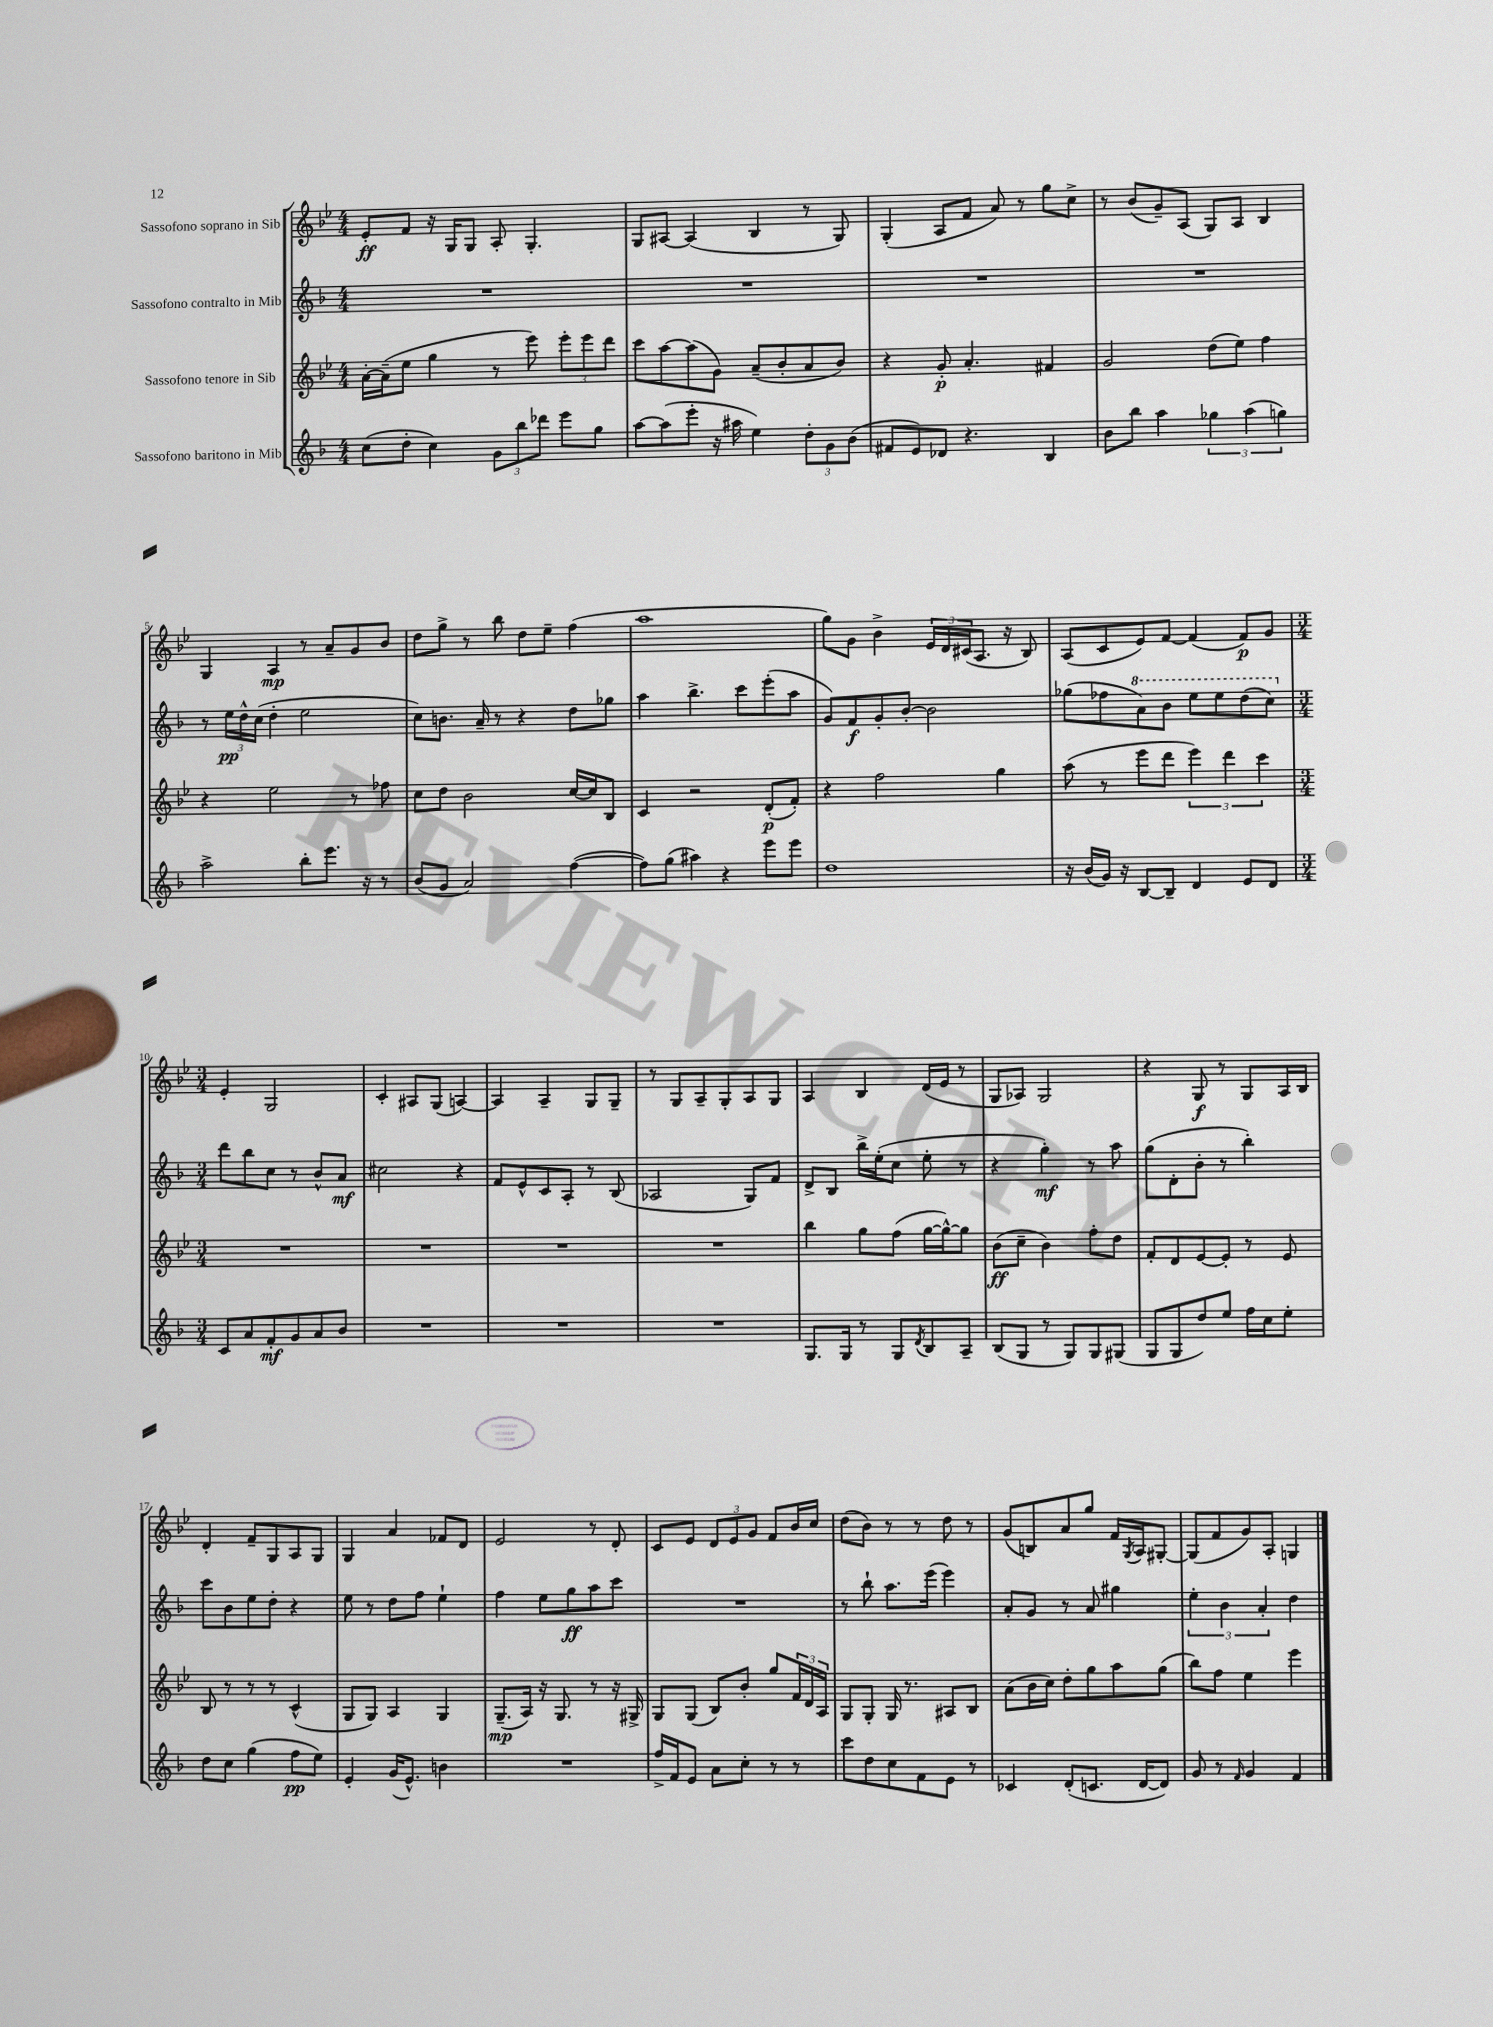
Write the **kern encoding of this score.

**kern	**dynam	**kern	**dynam	**kern	**dynam	**kern	**dynam
*part4	*part4	*part3	*part3	*part2	*part2	*part1	*part1
*staff4	*staff4	*staff3	*staff3	*staff2	*staff2	*staff1	*staff1
*I"Sassofono baritono in Mib	*	*I"Sassofono tenore in Sib	*	*I"Sassofono contralto in Mib	*	*I"Sassofono soprano in Sib	*
*clefG2	*	*clefG2	*	*clefG2	*	*clefG2	*
*k[b-]	*	*k[b-e-]	*	*k[b-]	*	*k[b-e-]	*
*M4/4	*	*M4/4	*	*M4/4	*	*M4/4	*
=1	=1	=1	=1	=1	=1	=1	=1
(8cc\L	.	[16a'\LL	.	1r	.	8e-'/L	ff
.	.	(16a~\J]	.	.	.	.	.
8dd'\J	.	8ee-\J	.	.	.	8f/J	.
4cc\)	.	4gg\	.	.	.	16r	.
.	.	.	.	.	.	16G/KL	.
.	.	.	.	.	.	8G/J	.
12g\L	.	8r	.	.	.	8A'/	.
12bb-\	.	.	.	.	.	.	.
.	.	8eee-\)	.	.	.	4.G'/	.
12ddd-X\J	.	.	.	.	.	.	.
8eee\L	.	12eee-'\L	.	.	.	.	.
.	.	12eee-\	.	.	.	.	.
8gg\J	.	.	.	.	.	.	.
.	.	12ddd\J	.	.	.	.	.
=2	=2	=2	=2	=2	=2	=2	=2
[8aa\L	.	8ccc\L	.	1r	.	8G/L	.
(8aa\]	.	[8aa\	.	.	.	[8A#X/J	.
8eee'\J	.	(8aa\]	.	.	.	(4A#/]	.
16r	.	8g\J)	.	.	.	.	.
16aa#X\	.	.	.	.	.	.	.
4ee\)	.	(8a~/L	.	.	.	4B-/	.
.	.	8b-'/	.	.	.	.	.
12dd'\L	.	8a/	.	.	.	8r	.
12g\	.	.	.	.	.	.	.
.	.	8b-/J)	.	.	.	8G/)	.
(12b-\J	.	.	.	.	.	.	.
=3	=3	=3	=3	=3	=3	=3	=3
8f#X/L	.	4r	.	1r	.	(4G'/	.
8e/)	.	.	.	.	.	.	.
8d-X/J	.	8g'/	p	.	.	8A/L	.
4.r	.	4.a'/	.	.	.	8f/J	.
.	.	.	.	.	.	8a/)	.
.	.	.	.	.	.	8r	.
4B-/	.	4f#X/	.	.	.	8gg\L	.
.	.	.	.	.	.	8cc^\J	.
=4	=4	=4	=4	=4	=4	=4	=4
8b-\L	.	2g/	.	1r	.	8r	.
8bb-\J	.	.	.	.	.	(8b-/L	.
4aa\	.	.	.	.	.	8g~/)	.
.	.	.	.	.	.	(8A/J	.
6gg-X\	.	(8dd\L	.	.	.	8G/L)	.
.	.	8ee-\J)	.	.	.	8A/J	.
(6aa\	.	.	.	.	.	.	.
.	.	4ff\	.	.	.	4B-/	.
6ggn\)	.	.	.	.	.	.	.
!!LO:LB:g=z
=5	=5	=5	=5	=5	=5	=5	=5
2aa^\	.	4r	.	8r	.	4G/	.
.	.	.	.	24ee\LL	pp	.	.
.	.	.	.	24dd^^\	.	.	.
.	.	.	.	(24cc\JJ	.	.	.
.	.	2ee-\	.	4dd'\	.	4A/	mp
8bb-'\L	.	.	.	2ee\	.	8r	.
8.eee\J	.	.	.	.	.	8a~/L	.
.	.	8r	.	.	.	8g/	.
16r	.	.	.	.	.	.	.
8r	.	8ff-X\	.	.	.	8b-/J	.
=6	=6	=6	=6	=6	=6	=6	=6
(8b-/L	.	8cc\L	.	8cc\L)	.	8dd\L	.
8g/J	.	8dd\J	.	8.bn\J	.	8gg^\J	.
2a/)	.	2b-\	.	.	.	8r	.
.	.	.	.	16a~/	.	.	.
.	.	.	.	8r	.	8bb-\	.
.	.	.	.	4r	.	8dd\L	.
.	.	.	.	.	.	8ee-~\J	.
([4ff\	.	[16cc/LL	.	8dd\L	.	(4ff\	.
.	.	16cc/J]	.	.	.	.	.
.	.	8B-/J	.	8gg-X\J	.	.	.
=7	=7	=7	=7	=7	=7	=7	=7
8ff\L])	.	4c/	.	4aa\	.	1aa	.
(8gg\J	.	.	.	.	.	.	.
4aa#X\)	.	2r	.	4.bb-^\	.	.	.
4r	.	.	.	.	.	.	.
.	.	.	.	8ccc\L	.	.	.
8eee\L	.	(8d'/L	p	(8eee'\	.	.	.
8eee\J	.	8f'/J)	.	8aa\J	.	.	.
=8	=8	=8	=8	=8	=8	=8	=8
1dd	.	4r	.	8g/L)	.	8gg\L)	.
.	.	.	.	8f/	f	8g\J	.
.	.	2ff\	.	8g'/	.	4b-^\	.
.	.	.	.	[8b-'/J	.	.	.
.	.	.	.	2b-\]	.	24e-/LL	.
.	.	.	.	.	.	24d/	.
.	.	.	.	.	.	(24c#X/J	.
.	.	.	.	.	.	8.A/J	.
.	.	4gg\	.	.	.	.	.
.	.	.	.	.	.	16r	.
.	.	.	.	.	.	8B-/)	.
=9	=9	=9	=9	=9	=9	=9	=9
16r	.	(8aa\	.	(8gg-X\L	.	(8A/L	.
(16b-/LL	.	.	.	.	.	.	.
16g/JJ)	.	8r	.	8ff-X\	.	8c/	.
16r	.	.	.	.	.	.	.
*	*	*	*	*8va	*	*	*
[8B-/L	.	8eee-\L	.	8aa\)	.	8e-/)	.
8B-~/J]	.	8ddd\J	.	8bb-\J	.	[8f/J	.
4d/	.	6eee-\)	.	8eee\L	.	(4f/]	.
.	.	.	.	8eee\	.	.	.
.	.	6ddd\	.	.	.	.	.
8e/L	.	.	.	(8ddd\	.	8f/L)	p
.	.	6ccc\	.	.	.	.	.
8d/J	.	.	.	8ccc\J)	.	8g/J	.
!!LO:LB:g=z
=10	=10	=10	=10	=10	=10	=10	=10
*M3/4	*	*M3/4	*	*M3/4	*	*M3/4	*
*	*	*	*	*X8va	*	*	*
8c/L	.	2.r	.	8ddd\L	.	4e-'/	.
8a/	.	.	.	8bb-\	.	.	.
8f'/	mf	.	.	8cc\J	.	2G/	.
8g/	.	.	.	8r	.	.	.
8a/	.	.	.	8b-^^/L	.	.	.
8b-/J	.	.	.	8a/J	mf	.	.
=11	=11	=11	=11	=11	=11	=11	=11
2.r	.	2.r	.	2cc#X\	.	4c'/	.
.	.	.	.	.	.	8A#X/L	.
.	.	.	.	.	.	(8G/J	.
.	.	.	.	4r	.	[4An/)	.
=12	=12	=12	=12	=12	=12	=12	=12
2.r	.	2.r	.	8f/L	.	4A/]	.
.	.	.	.	8e^^/	.	.	.
.	.	.	.	8c/	.	4A~/	.
.	.	.	.	8A'/J	.	.	.
.	.	.	.	8r	.	8G/L	.
.	.	.	.	(8B-/	.	8G~/J	.
=13	=13	=13	=13	=13	=13	=13	=13
2.r	.	2.r	.	2A-X/	.	8r	.
.	.	.	.	.	.	8G/L	.
.	.	.	.	.	.	8A~/	.
.	.	.	.	.	.	8G'/	.
.	.	.	.	8G/L)	.	8A/	.
.	.	.	.	8f/J	.	8G/J	.
=14	=14	=14	=14	=14	=14	=14	=14
8.G/L	.	4bb-\	.	8d^/L	.	4A/	.
.	.	.	.	8B-/J	.	.	.
16G/Jk	.	.	.	.	.	.	.
8r	.	8gg\L	.	16bb-^\LL	.	4B-/	.
.	.	.	.	(16ee'\J	.	.	.
8G/L	.	(8ff\J	.	8cc\J	.	.	.
8qd/	.	.	.	.	.	.	.
8B-/	.	[16gg\LL	.	8ee'\	.	(16d/LL	.
.	.	16gg^^\J_)	.	.	.	16e-/JJ	.
8A~/J	.	8gg\J]	.	8r	.	8r	.
=15	=15	=15	=15	=15	=15	=15	=15
(8B-/L	.	(8b-\L	ff	4r	.	8G/L	.
8G/J	.	8cc~\J	.	.	.	8A-X/J)	.
8r	.	4b-\)	.	4gg'\)	mf	2G/	.
8G/L)	.	.	.	.	.	.	.
8G/	.	8ff'\L	.	8r	.	.	.
(8G#X/J	.	8dd\J	.	8aa\	.	.	.
=16	=16	=16	=16	=16	=16	=16	=16
8G/L	.	8f'/L	.	(8gg\L	.	4r	.
8G/	.	8d/	.	8d'\	.	.	.
8dd/)	.	[8e-/	.	8b-'\J	.	8G/	f
8ee/J	.	8e-'/J]	.	8r	.	8r	.
16ff\LL	.	8r	.	4bb-'\)	.	8G/L	.
16cc\J	.	.	.	.	.	.	.
8ee'\J	.	8e-/	.	.	.	16A/L	.
.	.	.	.	.	.	16B-/JJ	.
!!LO:LB:g=z
=17	=17	=17	=17	=17	=17	=17	=17
8dd\L	.	8B-/	.	8ccc\L	.	4d'/	.
8cc\J	.	8r	.	8b-\	.	.	.
(4gg\	.	8r	.	8ee\	.	8f~/L	.
.	.	8r	.	8dd'\J	.	8G/	.
8ff\L	pp	(4c^^/	.	4r	.	8A/	.
8ee\J)	.	.	.	.	.	8G/J	.
=18	=18	=18	=18	=18	=18	=18	=18
4e'/	.	8G/L	.	8ee\	.	4G/	.
.	.	8G/J)	.	8r	.	.	.
(16g/KL	.	4A/	.	8dd\L	.	4a/	.
8.e^^/J)	.	.	.	.	.	.	.
.	.	.	.	8ff\J	.	.	.
4bn\	.	4G/	.	4ee`\	.	8f-X/L	.
.	.	.	.	.	.	8d/J	.
=19	=19	=19	=19	=19	=19	=19	=19
2.r	.	(8.G~/L	mp	4ff\	.	2e-/	.
.	.	16A/Jk)	.	.	.	.	.
.	.	16r	.	8ee\L	.	.	.
.	.	8.G/	.	.	.	.	.
.	.	.	.	8gg\	ff	.	.
.	.	8r	.	8aa\	.	8r	.
.	.	16r	.	8ccc\J	.	8d'/	.
.	.	16G#X^/	.	.	.	.	.
=20	=20	=20	=20	=20	=20	=20	=20
16ff^/LL	.	8G/L	.	2.r	.	8c/L	.
16f/J	.	.	.	.	.	.	.
8e/J	.	(8G/J	.	.	.	8e-/J	.
8a\L	.	8B-/L)	.	.	.	12d/L	.
.	.	.	.	.	.	12e-/	.
8cc'\J	.	8b-'/J	.	.	.	.	.
.	.	.	.	.	.	12g/J	.
8r	.	8gg/L	.	.	.	8f/L	.
8r	.	24f/L	.	.	.	16b-/L	.
.	.	24d/	.	.	.	.	.
.	.	.	.	.	.	16cc/JJ	.
.	.	24A/JJ	.	.	.	.	.
=21	=21	=21	=21	=21	=21	=21	=21
8ccc\L	.	8G/L	.	8r	.	(8dd\L	.
8dd\	.	8G'/J	.	8bb-`\	.	8b-\J)	.
8cc\	.	16G/	.	8.aa\L	.	8r	.
.	.	8.r	.	.	.	.	.
8f\	.	.	.	.	.	8r	.
.	.	.	.	(16eee\Jk	.	.	.
8e\J	.	8A#X/L	.	4eee\)	.	8dd\	.
8r	.	8B-/J	.	.	.	8r	.
=22	=22	=22	=22	=22	=22	=22	=22
4c-X/	.	(8a\L	.	8a'/L	.	(8g/L	.
.	.	16b-\L	.	8g/J	.	8Bn/)	.
.	.	16cc\JJ)	.	.	.	.	.
(8d'/L	.	8dd'\L	.	8r	.	8a/	.
8.cn/J	.	8gg\	.	8a/	.	8gg/J	.
.	.	8aa\	.	4gg#X\	.	16f/LL	.
.	.	.	.	.	.	8qG/	.
[16d/KL	.	.	.	.	.	16A/J	.
8d/J])	.	(8gg\J	.	.	.	[8G#X'/J	.
=23	=23	=23	=23	=23	=23	=23	=23
8g/	.	8bb-\L)	.	6ee'\	.	(8G#/L]	.
8r	.	8ff\J	.	.	.	8f/	.
.	.	.	.	6b-\	.	.	.
16qqf/	.	.	.	.	.	.	.
4g/	.	4ee-\	.	.	.	8g/)	.
.	.	.	.	6a'/	.	.	.
.	.	.	.	.	.	8A'/J	.
4f/	.	4eee-\	.	4dd\	.	4Gn/	.
==	==	==	==	==	==	==	==
*-	*-	*-	*-	*-	*-	*-	*-
